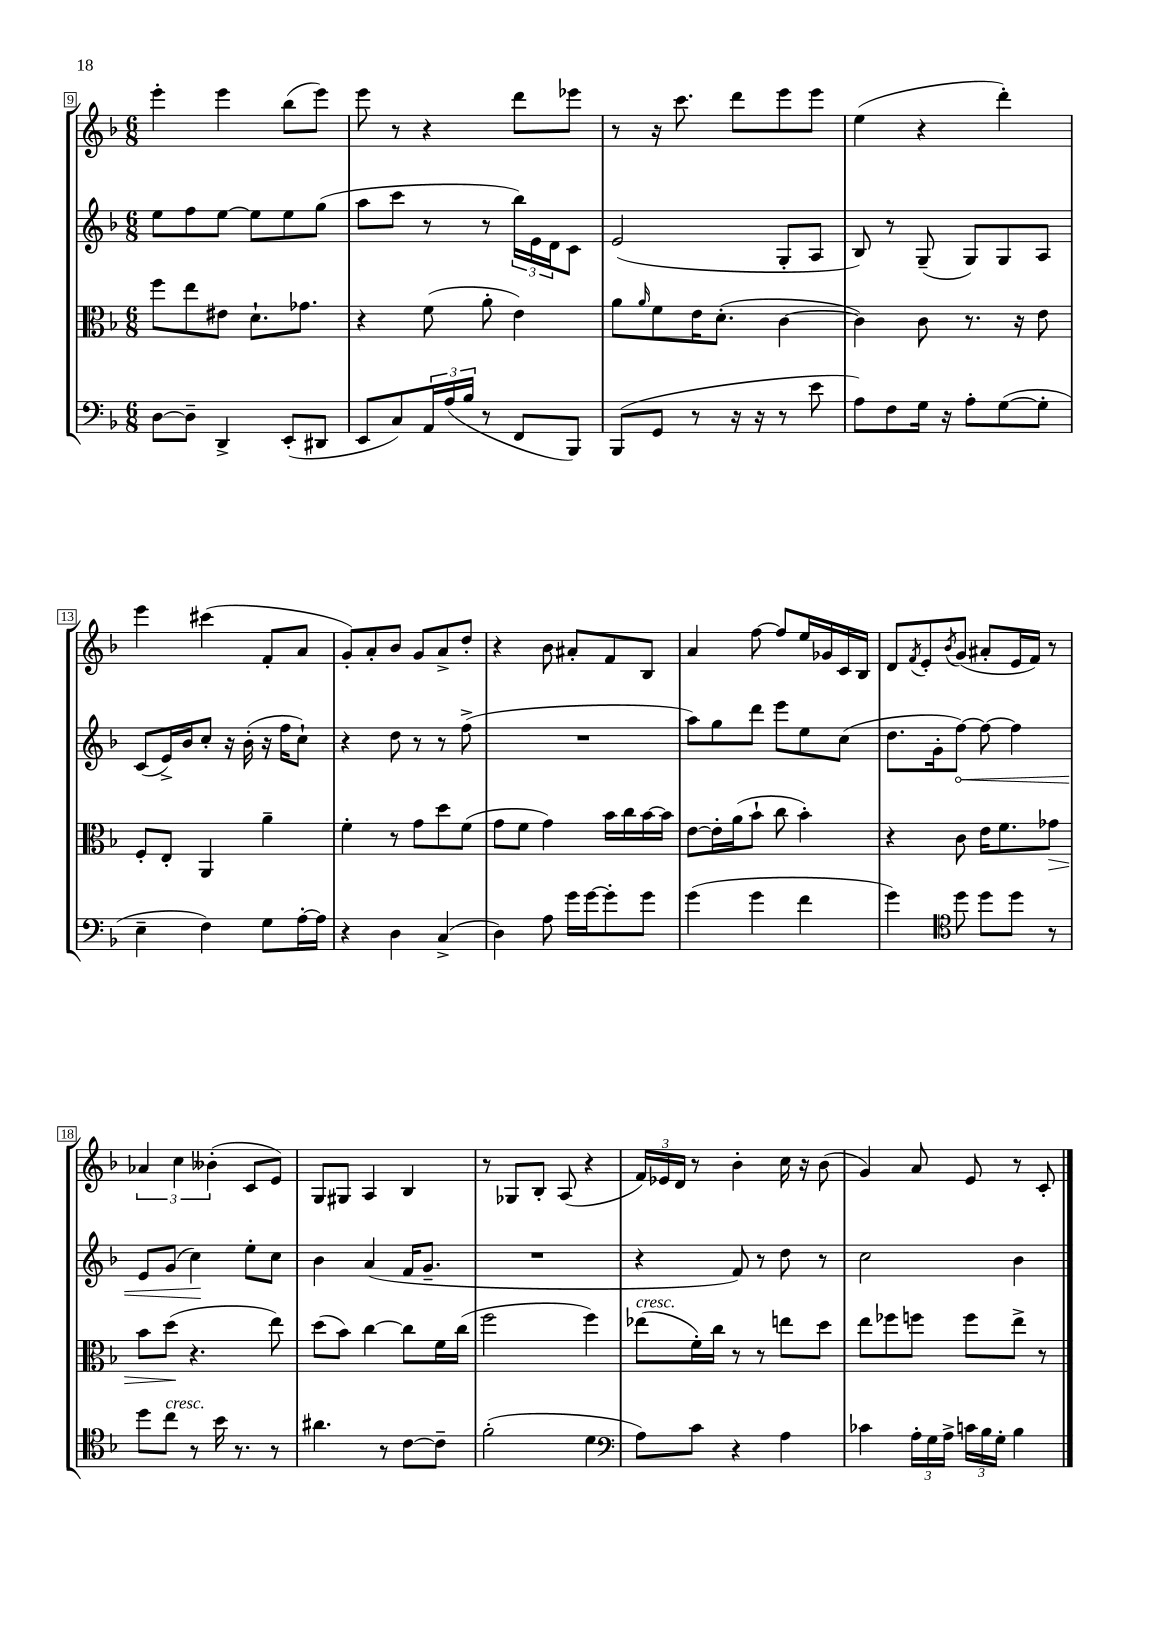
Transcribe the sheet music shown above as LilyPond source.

<<
\new StaffGroup <<
\new Staff = "s0" {
    \clef treble \key f \major \numericTimeSignature \time 6/8
    e'''4-. e'''4 bes''8( e'''8) |
    e'''8 r8 r4 d'''8 ees'''8 |
    r8 r16 c'''8. d'''8 e'''8 e'''8 |
    e''4( r4 d'''4-.) |
    e'''4 cis'''4( f'8-. a'8 |
    g'8-.) a'8-. bes'8 g'8 a'8-> d''8-. |
    r4 bes'8 ais'8-. f'8 bes8 |
    a'4 f''8~ f''8 e''16 ges'16 c'16 bes16 |
    d'8 \acciaccatura { f'8 } e'8-. \acciaccatura { bes'8 } g'8( ais'8-. e'16 f'16) r8 |
    \tuplet 3/2 { aes'4 c''4 beses'4-.( } c'8 e'8) |
    g8 gis8 a4 bes4 |
    r8 ges8 bes8-. a8( r4 |
    \tuplet 3/2 { f'16) ees'16 d'16 } r8 bes'4-. c''16 r16 bes'8( |
    g'4) a'8 e'8 r8 c'8-. \bar "|." |
}
\new Staff = "s1" {
    \clef treble \key f \major \numericTimeSignature \time 6/8
    e''8 f''8 e''8~ e''8 e''8 g''8( |
    a''8 c'''8 r8 r8 \tuplet 3/2 { bes''16) e'16 d'16 } c'8 |
    e'2( g8-. a8 |
    bes8) r8 g8--( g8) g8 a8 |
    c'8( e'16->) bes'16 c''8-. r16 bes'16-.( r16 f''16 c''8-!) |
    r4 d''8 r8 r8 f''8->( |
    R2. |
    a''8) g''8 d'''8 e'''8 e''8 c''8( |
    d''8. g'16-. \once \override Hairpin.circled-tip = ##t f''8~\<) f''8~ f''4 |
    e'8 g'8( c''4\!) e''8-. c''8 |
    bes'4 a'4( f'16 g'8.-- |
    R2. |
    r4 f'8) r8 d''8 r8 |
    c''2 bes'4 \bar "|." |
}
\new Staff = "s2" {
    \clef alto \key f \major \numericTimeSignature \time 6/8
    f''8 e''8 eis'8 d'8.-! ges'8. |
    r4 f'8( a'8-. e'4) |
    a'8 \grace { a'16 } f'8 e'16 d'8.-.( c'4~ |
    c'4) c'8 r8. r16 e'8 |
    f8-. e8-. a,4 a'4-- |
    f'4-. r8 g'8 d''8 f'8( |
    g'8 f'8 g'4) bes'16 c''16 bes'16~ bes'16 |
    e'8~ e'16-. a'16( bes'8-! c''8 bes'4-.) |
    r4 c'8 e'16 f'8. ges'8\> |
    bes'8 d''8\!( r4. e''8) |
    d''8( bes'8) c''4~ c''8 f'16 c''16( |
    f''2 f''4) |
    ees''8^\markup { \italic "cresc." }( f'16-.) c''16 r8 r8 e''8 d''8 |
    e''8 fes''8 f''8 f''8 e''8-> r8 \bar "|." |
}
\new Staff = "s3" {
    \clef bass \key f \major \numericTimeSignature \time 6/8
    d8~ d8-- d,4-> e,8-.( dis,8 |
    e,8 c8) \tuplet 3/2 { a,16 a16( bes16 } r8 f,8 bes,,8) |
    bes,,8( g,8 r8 r16 r16 r8 e'8 |
    a8) f8 g16 r16 a8-. g8~( g8-. |
    e4-- f4) g8 a16~-. a16 |
    r4 d4 c4->( |
    d4) a8 g'16 g'16~ g'8-. g'8 |
    g'4( g'4 f'4 |
    g'4) \clef tenor d''8 d''8 d''8 r8 |
    d''8 c''8^\markup { \italic "cresc." } r8 bes'16 r8. r8 |
    ais'4. r8 c'8~ c'8-- |
    f'2-.( d'4 |
    \clef bass a8) c'8 r4 a4 |
    ces'4 \tuplet 3/2 { a16-. g16 a16-> } \tuplet 3/2 { c'16 bes16 g16-. } bes4 \bar "|." |
}
>>
>>
\layout { \context { \Score currentBarNumber = #9 \override BarNumber.stencil = #(make-stencil-boxer 0.1 0.3 ly:text-interface::print) } }
